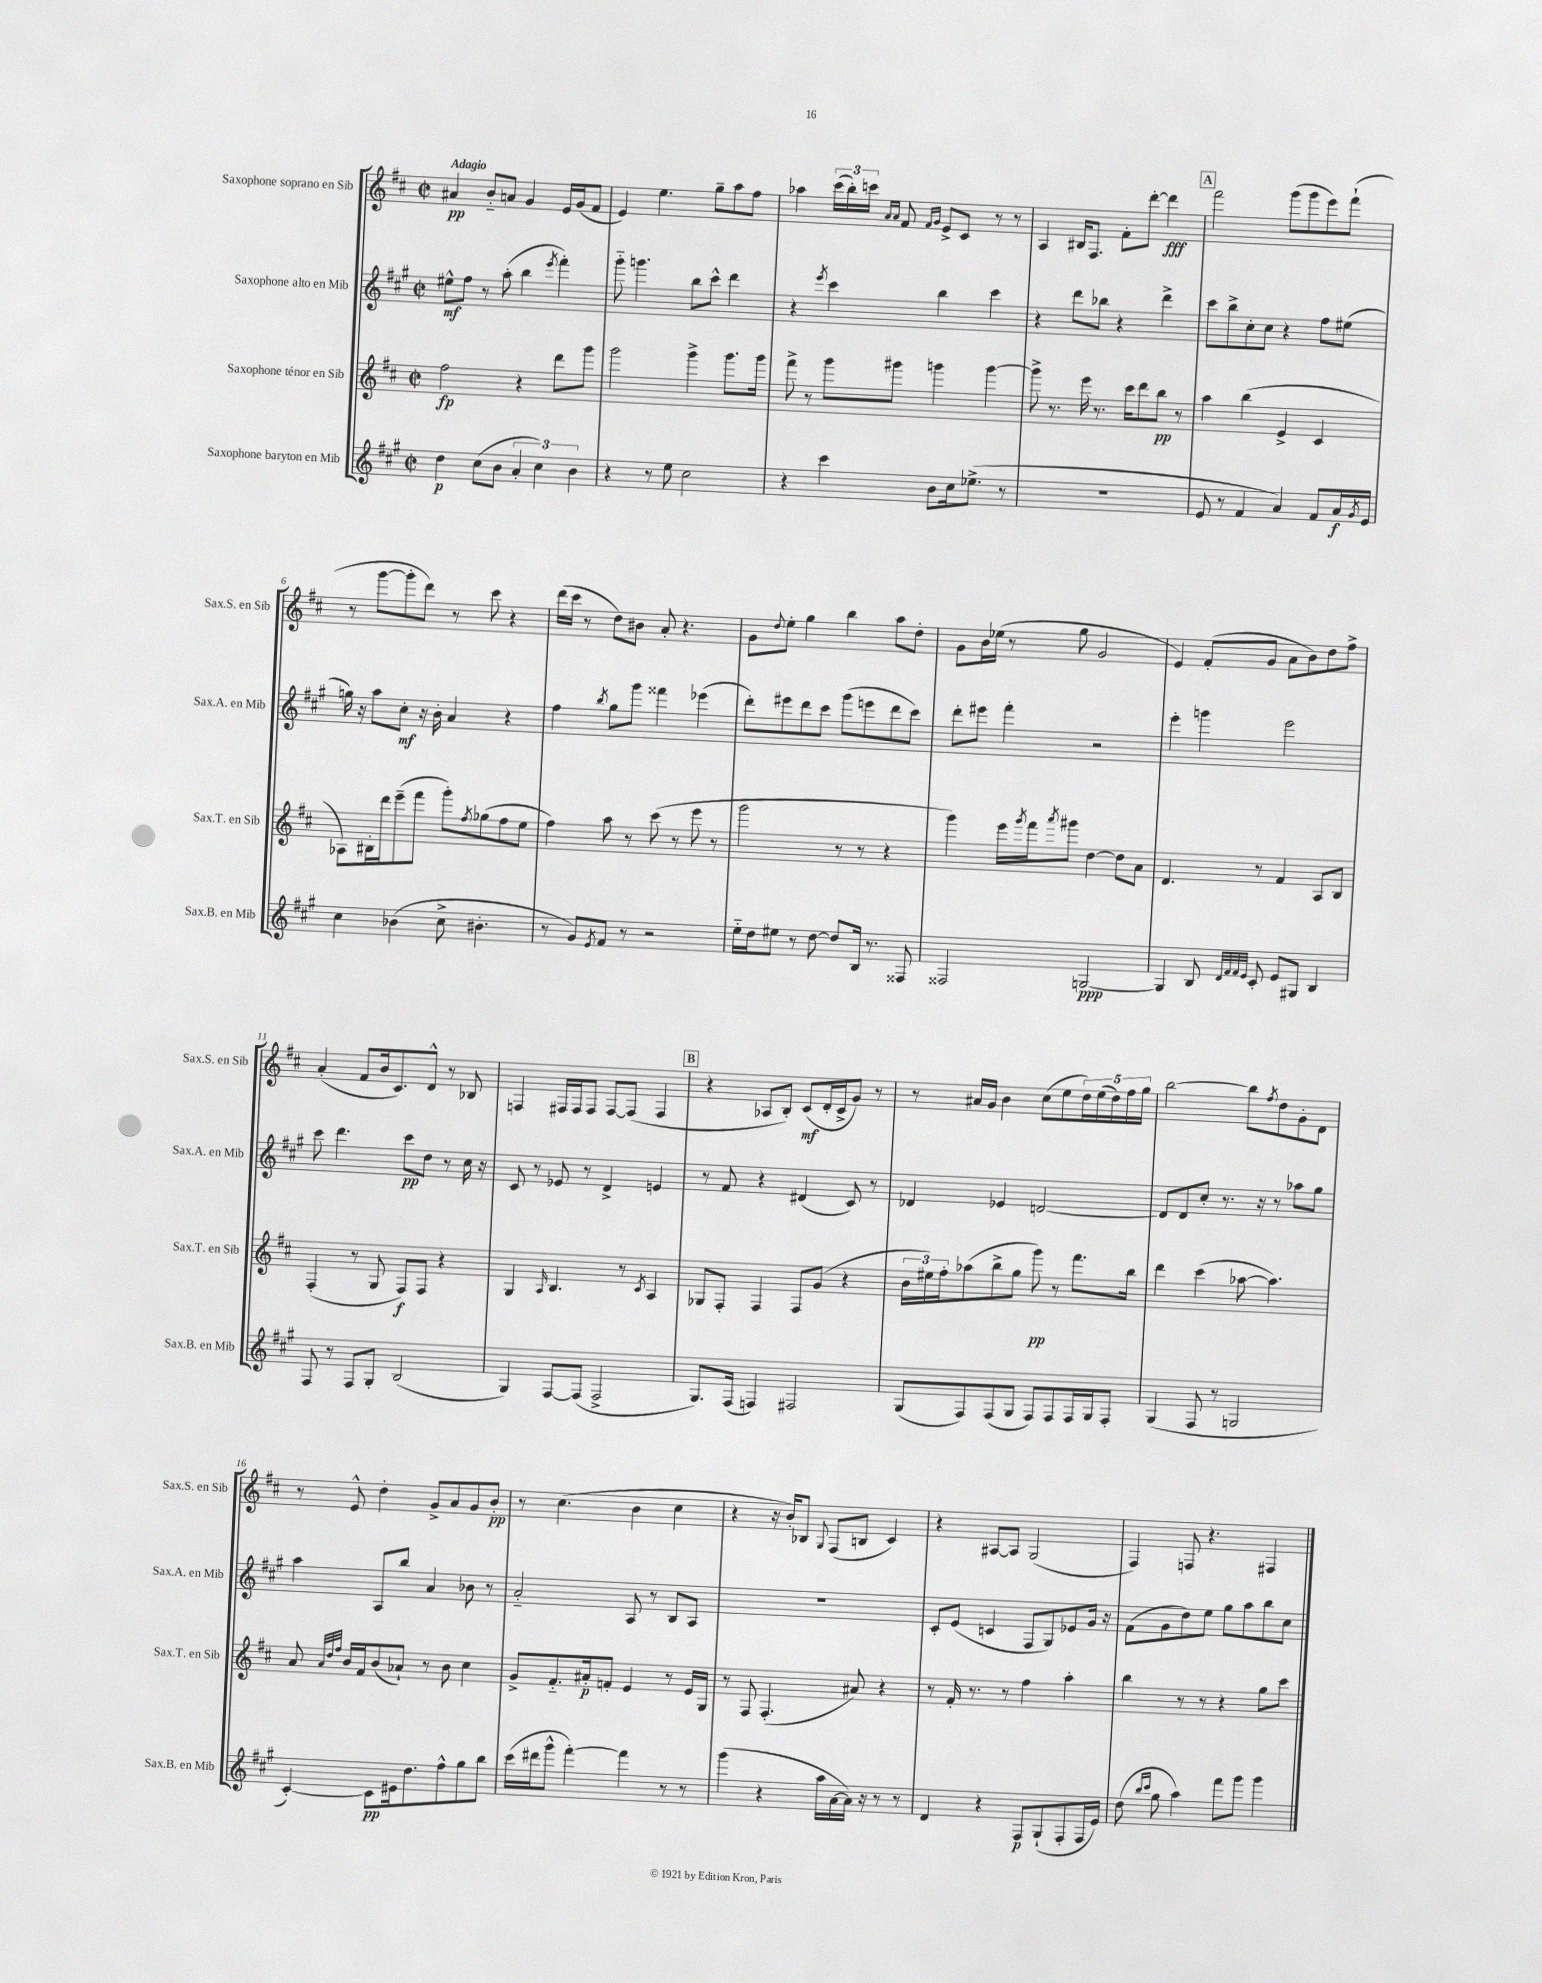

**kern	**dynam	**kern	**dynam	**kern	**dynam	**kern	**dynam
*part4	*part4	*part3	*part3	*part2	*part2	*part1	*part1
*staff4	*staff4	*staff3	*staff3	*staff2	*staff2	*staff1	*staff1
*I"Saxophone baryton en Mib	*	*I"Saxophone ténor en Sib	*	*I"Saxophone alto en Mib	*	*I"Saxophone soprano en Sib	*
*I'Sax.B. en Mib	*	*I'Sax.T. en Sib	*	*I'Sax.A. en Mib	*	*I'Sax.S. en Sib	*
*clefG2	*	*clefG2	*	*clefG2	*	*clefG2	*
*k[f#c#g#]	*	*k[f#c#]	*	*k[f#c#g#]	*	*k[f#c#]	*
*M2/2	*	*M2/2	*	*M2/2	*	*M2/2	*
*met(c|)	*	*met(c|)	*	*met(c|)	*	*met(c|)	*
=1	=1	=1	=1	=1	=1	=1	=1
!	!	!	!	!	!	!LO:TX:a:B:t=Adagio	!
4dd\	p	2ff#\	fp	8ee#X^^\L	mf	4a#X/	pp
.	.	.	.	8ff#\J	.	.	.
(8cc#\L	.	.	.	8r	.	8b/L	.
8b\J	.	.	.	(8aa'\	.	8an/J	.
6a'/	.	4r	.	4bb\	.	4g/	.
6cc#\)	.	.	.	.	.	.	.
.	.	.	.	8qeee/	.	.	.
.	.	8ddd\L	.	4fff#'\)	.	16e/LL	.
.	.	.	.	.	.	(16g/J	.
6b\	.	.	.	.	.	.	.
.	.	8ggg\J	.	.	.	8f#/J	.
=2	=2	=2	=2	=2	=2	=2	=2
4r	.	2ggg\	.	8ggg#\	.	4e/)	.
.	.	.	.	4.gggn\	.	.	.
8r	.	.	.	.	.	4.ee\	.
8ee\	.	.	.	.	.	.	.
2cc#\	.	4ggg^\	.	8bb\L	.	.	.
.	.	.	.	8ccc#^^\J	.	8gg~\L	.
.	.	8.ggg\L	.	4ddd\	.	8aa\	.
.	.	.	.	.	.	8ff#\J	.
.	.	16ggg\Jk	.	.	.	.	.
=3	=3	=3	=3	=3	=3	=3	=3
4r	.	8fff#^\	.	4r	.	4aa-X\	.
.	.	8r	.	.	.	.	.
.	.	.	.	8qeee/	.	.	.
4ccc#\	.	8ggg\L	.	4ccc#\	.	(24ccc#\LL	.
.	.	.	.	.	.	24bb'\)	.
.	.	.	.	.	.	24cccn\JJ	.
.	.	.	.	.	.	16qqa/LL	.
.	.	.	.	.	.	16qqa/JJ	.
.	.	8ggg#X\J	.	.	.	8f#/	.
.	.	.	.	.	.	16qqf#/LL	.
.	.	.	.	.	.	16qqg/JJ	.
8b\L	.	4gggn\	.	4bb\	.	8e^/L	.
16cc#\k	.	.	.	.	.	8c#/J	.
(8.ee-X^\J	.	.	.	.	.	.	.
.	.	[4ggg\	.	4ccc#\	.	8r	.
8r	.	.	.	.	.	8r	.
=4	=4	=4	=4	=4	=4	=4	=4
1r	.	8ggg^\]	.	4r	.	4A/	.
.	.	8.r	.	.	.	.	.
.	.	.	.	8ddd\L	.	16B#X/KL	.
.	.	16eee\	.	.	.	8.F#/J	.
.	.	8.r	.	8bb-X\J	.	.	.
.	.	.	.	4r	.	8f#'\L	.
.	.	16ccc#\KL	.	.	.	.	.
.	.	8ddd\	.	.	.	[8ddd'\J	.
.	.	8bb\J	pp	4ddd^\	.	4ddd\]	fff
.	.	8r	.	.	.	.	.
!!LO:REH:place=s1:t=A
=5	=5	=5	=5	=5	=5	=5	=5
8e/	.	4aa\	.	8ccc#\L	.	2fff#\	.
8r	.	.	.	8bb^\	.	.	.
4f#/	.	(4bb\	.	8cc#'\	.	.	.
.	.	.	.	8cc#\J	.	.	.
4a/)	.	4e^/	.	4r	.	(8ggg\L	.
.	.	.	.	.	.	8ggg\	.
8f#/L	.	4c#/	.	8ff#\L	.	8eee\)	.
16a/L	f	.	.	(8ee#X\J	.	(8fff#`\J	.
8qg#/	.	.	.	.	.	.	.
16e/JJ	.	.	.	.	.	.	.
!!LO:LB:g=z
=6	=6	=6	=6	=6	=6	=6	=6
4cc#\	.	8A-X\L)	.	16ggn\)	.	8r	.
.	.	.	.	16r	.	.	.
.	.	16B#X'\L	.	8aa\L	.	[8ggg\L	.
.	.	16ddd\J	.	.	.	.	.
(4b-X\	.	(8eee~\	.	8cc#'\J	mf	8ggg'\]	.
.	.	8fff#\J	.	16r	.	8ddd\J)	.
.	.	.	.	16b'\	.	.	.
8cc#^\	.	8ggg'\L)	.	4a/	.	8r	.
.	.	8qff#/	.	.	.	.	.
4.b#X'\	.	(8gg-X\	.	.	.	8ccc#\	.
.	.	8ff#\	.	4r	.	4r	.
.	.	8ee\J	.	.	.	.	.
=7	=7	=7	=7	=7	=7	=7	=7
8r	.	4ff#\)	.	4ff#\	.	(16ddd\LL	.
.	.	.	.	.	.	16ccc#\JJ	.
8g#/L)	.	.	.	.	.	8r	.
8qe/	.	.	.	8qbb/	.	.	.
8f#/J	.	8aa\	.	8gg#\L	.	8dd\L)	.
8r	.	8r	.	8ggg#\J	.	8b#X\J	.
2r	.	(8ccc#\	.	4fff##X\	.	8a'/	.
.	.	8r	.	.	.	4.r	.
.	.	8eee\	.	(4eee-X\	.	.	.
.	.	8r	.	.	.	.	.
=8	=8	=8	=8	=8	=8	=8	=8
16ee\LL	.	2ggg\	.	8ddd'\L)	.	8g\L	.
16dd\J	.	.	.	.	.	.	.
.	.	.	.	.	.	8qqdd/	.
8ee#X\J	.	.	.	8eee#X\	.	8ee'\J	.
8r	.	.	.	8ddd\	.	4gg\	.
[8dd\	.	.	.	8ccc#\J	.	.	.
8dd/L]	.	8r	.	(8ggg#\L	.	4bb\	.
16B/Jk	.	8r	.	8eeen\	.	.	.
8.r	.	.	.	.	.	.	.
.	.	4r	.	8ddd\	.	8aa\L	.
8F##X/	.	.	.	8ccc#\J)	.	8dd'\J	.
=9	=9	=9	=9	=9	=9	=9	=9
2F##X/	.	4ggg\)	.	8ddd'\L	.	8g\L	.
.	.	.	.	8eee#X\J	.	16b\L	.
.	.	.	.	.	.	(16ee-X\JJ	.
.	.	16eee\LL	.	4fff#'\	.	8r	.
.	.	8qggg/	.	.	.	.	.
.	.	16fff#\J	.	.	.	.	.
.	.	8qaaa/	.	.	.	.	.
.	.	8ggg#X\J	.	.	.	8gg\	.
[2Gn/	ppp	[4dd\	.	2r	.	2g/	.
.	.	8dd\L]	.	.	.	.	.
.	.	8a\J	.	.	.	.	.
=10	=10	=10	=10	=10	=10	=10	=10
4G/]	.	4.d/	.	4eee'\	.	4e/)	.
8B/	.	.	.	4gggn\	.	(8f#'/L	.
32qqd/LLL	.	.	.	.	.	.	.
32qqf#/	.	.	.	.	.	.	.
32qqf#/	.	.	.	.	.	.	.
32qqe/JJJ	.	.	.	.	.	.	.
8c#'/	.	8r	.	.	.	8g/J	.
8e/L	.	4f#/	.	2eee\	.	8a\L	.
8G#X/J	.	.	.	.	.	8b\)	.
4B/	.	8A/L	.	.	.	8dd\	.
.	.	8B/J	.	.	.	8ff#^\J	.
!!LO:LB:g=z
=11	=11	=11	=11	=11	=11	=11	=11
8F#/	.	(4F#'/	.	8ccc#\	.	(4a'/	.
8r	.	.	.	4.ddd\	.	.	.
8F#/L	.	8r	.	.	.	8f#/L	.
8G#'/J	.	8G/	.	.	.	16b/k	.
.	.	.	.	.	.	8.c#/)	.
(2B/	.	8F#/L)	f	8ccc#\L	pp	.	.
.	.	8F#/J	.	8dd\J	.	8d^^/J	.
.	.	4r	.	8r	.	8r	.
.	.	.	.	16cc#\	.	8B-X/	.
.	.	.	.	16r	.	.	.
=12	=12	=12	=12	=12	=12	=12	=12
4G#/)	.	4G/	.	8c#/	.	4Fn/	.
.	.	.	.	8r	.	.	.
.	.	16qqA/	.	.	.	.	.
[8F#/L	.	4.B/	.	8e-X/	.	16F#X/LL	.
.	.	.	.	.	.	16F#/J	.
(8F#/J]	.	.	.	8r	.	8F#/J	.
2F#^/	.	.	.	4d^/	.	[8F#/L	.
.	.	8r	.	.	.	(8F#/J]	.
.	.	8qc#/	.	.	.	.	.
.	.	4A/	.	4en/	.	4F#/	.
!!LO:REH:place=s1:t=B
=13	=13	=13	=13	=13	=13	=13	=13
8.G#/L)	.	8G-X/L	.	8r	.	4r	.
.	.	8F#'/J	.	8f#/	.	.	.
(16F#/Jk	.	.	.	.	.	.	.
4Fn/)	.	4F#/	.	4r	.	8A-X/L	.
.	.	.	.	.	.	8B'/J)	.
2F#X/	.	8F#/L	.	(4d#X/	.	(8c#/L	mf
.	.	(8g/J	.	.	.	16d'/L	.
.	.	.	.	.	.	16c#^/J	.
.	.	4r	.	8c#/)	.	8g/J)	.
.	.	.	.	8r	.	8r	.
=14	=14	=14	=14	=14	=14	=14	=14
(8G#/L	.	24b\LL	.	4d-X/	.	8r	.
.	.	24ee#X\)	.	.	.	.	.
.	.	24ff#'\J	.	.	.	.	.
8F#/)	.	(8aa-X\	.	.	.	16a#X/LL	.
.	.	.	.	.	.	16g/JJ	.
(8F#/	.	8bb^\	.	4e-X/	.	4b\	.
8G#/J	.	8gg\J	.	.	.	.	.
8F#/L)	.	8ggg\)	pp	[2dn/	.	(8cc#\L	.
8F#/	.	8r	.	.	.	8ee\	.
16F#/L	.	8.fff#\L	.	.	.	20dd\L)	.
.	.	.	.	.	.	(20ee\	.
16G#/J	.	.	.	.	.	.	.
.	.	.	.	.	.	20dd\)	.
8F#'/J	.	.	.	.	.	.	.
.	.	.	.	.	.	20ff#\	.
.	.	16bb\Jk	.	.	.	.	.
.	.	.	.	.	.	20gg\JJ	.
=15	=15	=15	=15	=15	=15	=15	=15
(4G#/	.	4ddd\	.	8d/L]	.	[2bb\	.
.	.	.	.	8d/	.	.	.
8F#/	.	(4ccc#\	.	8cc#'/J	.	.	.
8r	.	.	.	8.r	.	.	.
2Gn/	.	[8aa-X\	.	.	.	8bb\L]	.
.	.	.	.	16r	.	.	.
.	.	.	.	.	.	8qff#/	.
.	.	4.aa-\])	.	8r	.	8dd\	.
.	.	.	.	8aa-X\L	.	8g'\	.
.	.	.	.	8gg#\J	.	8d\J	.
!!LO:LB:g=z
=16	=16	=16	=16	=16	=16	=16	=16
[4c#'/)	.	8a/	.	4aa\	.	8r	.
.	.	32qqa/LLL	.	.	.	.	.
.	.	32qqdd/	.	.	.	.	.
.	.	32qqff#/JJJ	.	.	.	.	.
.	.	16b/LL	.	.	.	8e^^/	.
.	.	16f#/J	.	.	.	.	.
8c#\L]	pp	(8b/	.	8A/L	.	4dd'\	.
16e#X\k	.	8a-X`/J)	.	8bb/J	.	.	.
8.dd\	.	.	.	.	.	.	.
.	.	8r	.	4a/	.	8g^/L	.
8ff#^^\	.	8b\	.	.	.	8a/	.
8gg#\	.	4cc#\	.	8b-X\	.	8g/	.
8bb\J	.	.	.	8r	.	8b'/J	pp
=17	=17	=17	=17	=17	=17	=17	=17
(16ccc#\LL	.	8g^/L	.	2a/	.	8r	.
16ddd#X\J	.	.	.	.	.	.	.
8ggg#^^\J	.	8.f#/	.	.	.	(4.cc#\	.
[4fff#'\)	.	.	.	.	.	.	.
.	.	16a#X'/k	p	.	.	.	.
.	.	8fn'/J	.	.	.	.	.
4fff#\]	.	4e/	.	8A/	.	4b\	.
.	.	.	.	8r	.	.	.
8r	.	8r	.	8B/L	.	4cc#\	.
8r	.	16e/LL	.	8A/J	.	.	.
.	.	16G/JJ	.	.	.	.	.
=18	=18	=18	=18	=18	=18	=18	=18
(4ggg#\	.	8r	.	1r	.	4r	.
.	.	8F#/	.	.	.	.	.
4r	.	(4.F#'/	.	.	.	16r	.
.	.	.	.	.	.	16b'/KL)	.
.	.	.	.	.	.	8B-X/J	.
.	.	.	.	.	.	8qqG/	.
16aa\LL	.	.	.	.	.	(8F#/L	.
[16a\	.	.	.	.	.	.	.
16a\JJ])	.	8a#X/)	.	.	.	8Bn/J	.
16r	.	.	.	.	.	.	.
8r	.	4r	.	.	.	4c#/)	.
8r	.	.	.	.	.	.	.
=19	=19	=19	=19	=19	=19	=19	=19
4d/	.	8r	.	8c#'/L	.	4r	.
.	.	16f#'/	.	(8e/J	.	.	.
.	.	8.r	.	.	.	.	.
4r	.	.	.	4cn/	.	[8A#X/L	.
.	.	8r	.	.	.	8A#/J]	.
8F#/L	p	4ff#\	.	8F#/L	.	(2G/	.
(8G#`/	.	.	.	8G#/)	.	.	.
8F#'/	.	4aa'\	.	8e-X/	.	.	.
16F#/L	.	.	.	16g#/Jk	.	.	.
16e/JJ)	.	.	.	16r	.	.	.
=20	=20	=20	=20	=20	=20	=20	=20
(8dd\	.	4bb\	.	(8f#\L	.	4F#/)	.
16qqbb/LL	.	.	.	.	.	.	.
16qqccc#/JJ	.	.	.	.	.	.	.
8gg#\	.	.	.	8g#\	.	.	.
4aa\)	.	8r	.	8dd\)	.	8Fn/	.
.	.	8r	.	8ee\J	.	4.r	.
8fff#\L	.	4r	.	8gg#\L	.	.	.
8ggg#\J	.	.	.	8aa\	.	.	.
4ggg#\	.	8gg\L	.	8bb\	.	4F#X/	.
.	.	8ccc#\J	.	8cc#\J	.	.	.
==	==	==	==	==	==	==	==
*-	*-	*-	*-	*-	*-	*-	*-
